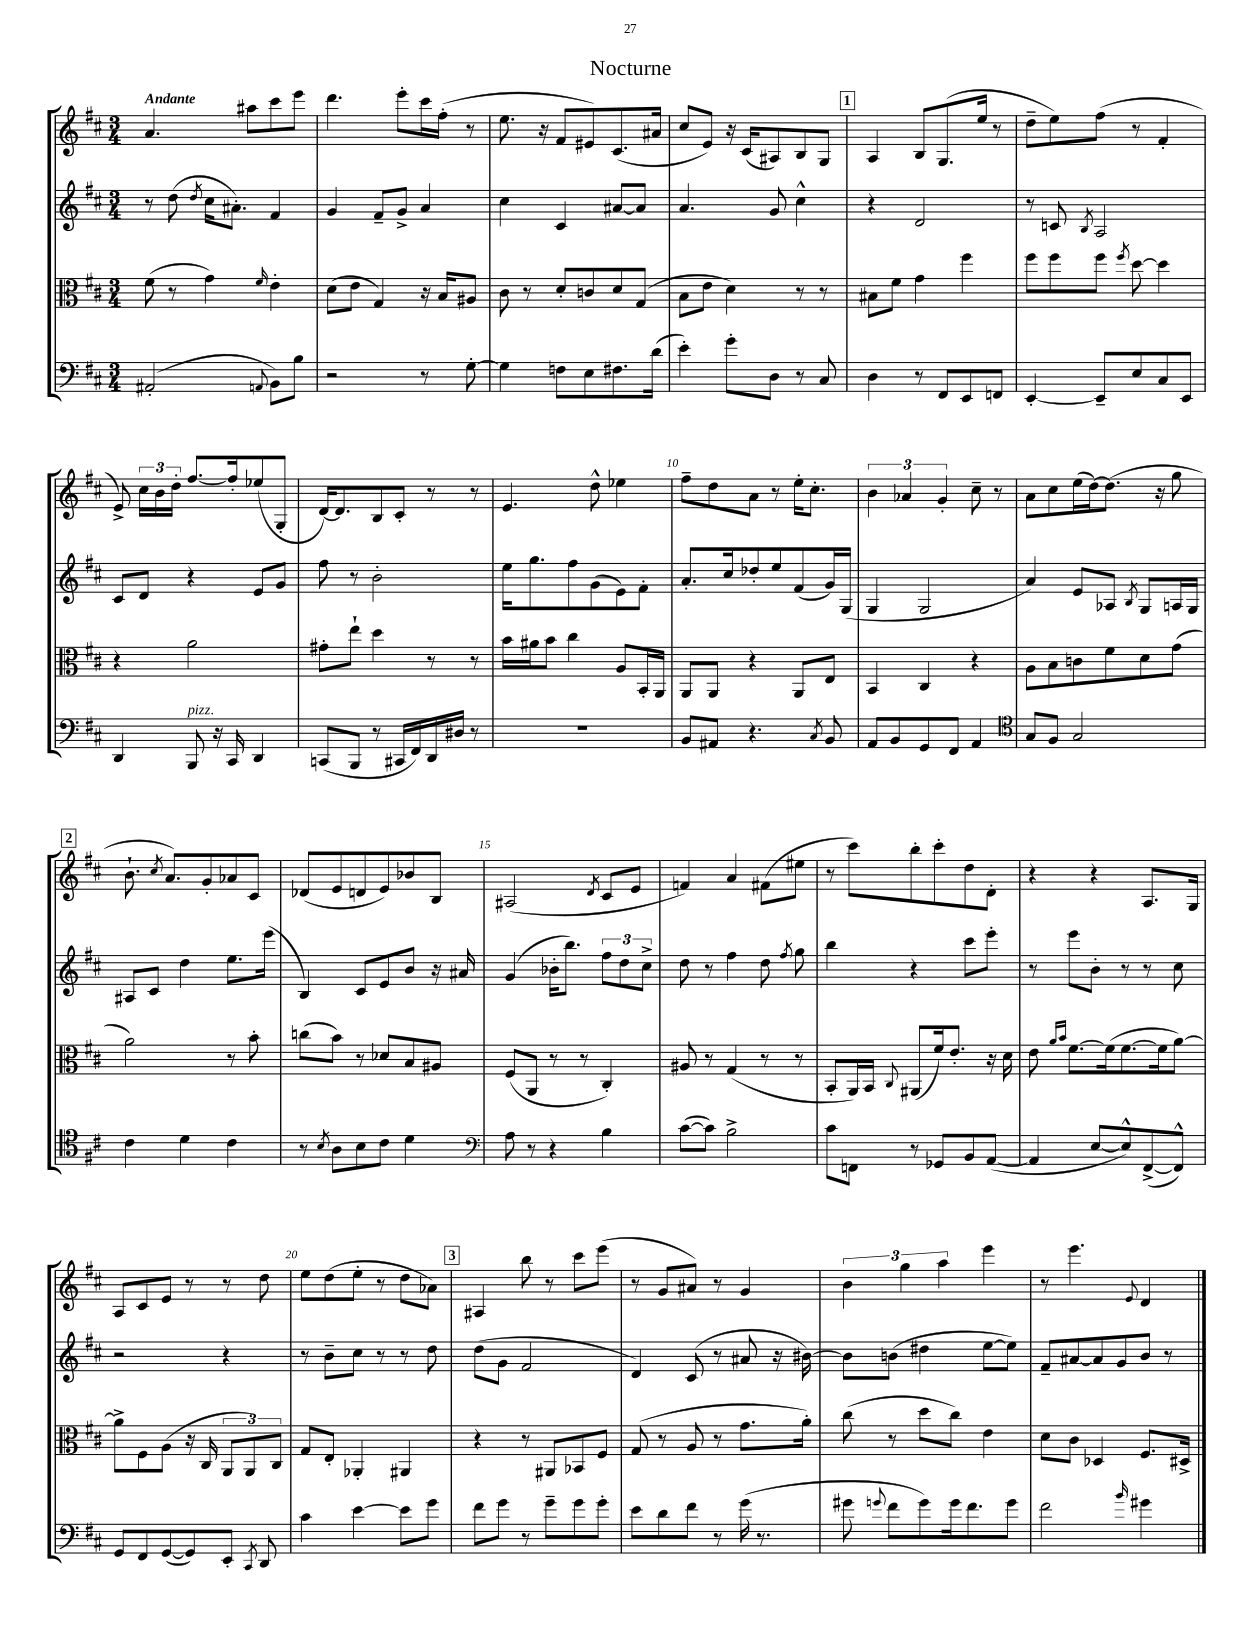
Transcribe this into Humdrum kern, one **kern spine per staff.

**kern	**kern	**kern	**kern
*staff4	*staff3	*staff2	*staff1
*clefF4	*clefC3	*clefG2	*clefG2
*k[f#c#]	*k[f#c#]	*k[f#c#]	*k[f#c#]
*M3/4	*M3/4	*M3/4	*M3/4
(2AA#'/	(8f#\	8r	4.a/
.	8r	(8dd\	.
.	.	8qdd/	.
.	4g\)	16cc#\LK	.
.	.	8.a#'\J)	.
.	.	.	8aa#\L
8qqAA/	16qqf#/	.	.
8BB\L)	4e'\	4f#/	8ccc#\
8B\J	.	.	8eee\J
=	=	=	=
2r	(8d\L	4g/	4.ddd\
.	8e\J	.	.
.	4G/)	8f#~/L	.
.	.	8g^/J	8eee'\L
8r	16r	4a/	16ccc#\L
.	16B/LK	.	(16ff#'\JJ
[8G'\	8A#/J	.	8r
=	=	=	=
4G\]	8c#\	4cc#\	8.ee\
.	8r	.	.
.	.	.	16r
8F\L	8d'/L	4c#/	8f#/L
8E\	8c/	.	8e#/)
8.F#\	8d/	[8a#/L	(8.c#/
.	(8G/J	8a#/]J	.
(16d\Jk	.	.	16a#/Jk
=	=	=	=
4e'\)	8B\L	4.a/	8cc#/L
.	8e\J	.	8e/J)
8g'\L	4d\)	.	16r
.	.	.	(16c#/LK
8D\J	.	8g/	8A#/)
8r	8r	4cc#^^\	8B/
8C#/	8r	.	8G/J
=	=	=	=
4D\	8B#\L	4r	4A/
.	8f#\J	.	.
8r	4g\	2d/	8B/L
8FF#/L	.	.	(8.G/
8EE/	4ff#\	.	.
.	.	.	16ee/Jk
8FF/J	.	.	8r
=	=	=	=
[4EE'/	8ff#\L	8r	8dd~\L
.	8ff#\	8c/	8ee\)
.	.	8qB/	.
8EE~/]L	8ff#\J	2A/	(8ff#\J
.	8qff#/	.	.
8E/	[8dd\	.	8r
8C#/	4dd\]	.	4f#'/
8EE/J	.	.	.
=	=	=	=
4DD/	4r	8c#/L	8e^/)
.	.	8d/J	24cc#\LL
.	.	.	24b\
.	.	.	24dd'\JJ
8BBB/	2a\	4r	[8.ff#/L
16r	.	.	.
16CC#/	.	.	16ff#'/]k
4DD/	.	8e/L	(8ee-/
.	.	8g/J	8G'/J
=	=	=	=
(8CC/L	8g#'\L	8ff#\	[16d/LK)
.	.	.	8.d/]
8BBB/J	8ee`\J	8r	.
8r	4dd\	2b'\	8B/
16CC#/LL	.	.	8c#'/J
16FF#/)	.	.	.
16DD/	8r	.	8r
16D#/JJ	.	.	.
8r	8r	.	8r
=	=	=	=
2.r	16b\LL	16ee\LK	4.e/
.	16a#\J	8.gg\	.
.	8b\J	.	.
.	4cc#\	8ff#\	.
.	.	(8g\	8dd^^\
.	8A/L	8e\)	4ee-\
.	16BB'/L	8f#'\J	.
.	16AA/JJ	.	.
=	=	=	=
8BB/L	8AA/L	8.a'/L	8ff#~\L
8AA#/J	8AA/J	.	8dd\
.	.	16cc#/k	.
4.r	4r	8dd-'/	8a\J
.	.	8ee/	8r
.	8AA/L	(8f#/	16ee'\LK
.	.	.	8.cc#'\J
8qC#/	.	.	.
8BB/	8E/J	16g/L)	.
.	.	(16G/JJ	.
=	=	=	=
8AA/L	4BB/	4G/	6b\
8BB/	.	.	.
.	.	.	6a-/
8GG/	4C#/	2G/	.
.	.	.	6g'/
8FF#/J	.	.	.
4AA/	4r	.	8cc#~\
.	.	.	8r
=	=	=	=
*clefC4	*	*	*
8G/L	8A\L	4a/)	8a\L
8F#/J	8B\	.	8cc#\
2G/	8c\	8e/L	(16ee\L
.	.	.	[16dd\J)
.	8f#\	8A-/J	(8.dd\]J
.	.	8qB/	.
.	8d\	8G/L	.
.	.	.	16r
.	(8g\J	16A/L	8gg\
.	.	16G/JJ	.
=	=	=	=
4c#\	2a\)	8A#/L	8.b`\
.	.	8c#/J	.
.	.	.	8qcc#/
.	.	.	8.a/L)
4d\	.	4dd\	.
.	.	.	8g'/
4c#\	8r	8.ee\L	8a-/
.	8b'\	.	8c#/J
.	.	(16eee\Jk	.
=	=	=	=
8r	(8cc\L	4B/)	(8d-/L
8qB/	.	.	.
8A\L	8b\J)	.	8e/
8B\	8r	8c#/L	8d/
8c#\J	8d-/L	8e/	8e/)
4d\	8B/	8b/J	8b-/
.	8A#/J	16r	8B/J
.	.	16a#/	.
=	=	=	=
*clefF4	*	*	*
8A\	(8F#/L	(4g/	(2A#/
8r	8AA/J	.	.
4r	8r	16b-'\LK	.
.	.	8.bb\J)	.
.	8r	.	.
.	.	.	8qd/
4B\	4C#'/)	12ff#\L	8c#/L
.	.	12dd\	.
.	.	.	8e/J
.	.	12cc#^\J	.
=	=	=	=
([8c#\L	8A#/	8dd\	4f/)
8c#\]J)	8r	8r	.
2B^\	(4G/	4ff#\	4a/
.	8r	8dd\	(8f#\L
.	.	8qff#/	.
.	8r	8gg\	8ee#\J
=	=	=	=
8c#\L	8BB'/L	4bb\	8r
8FF\J	16AA/L)	.	8ccc#\L)
.	16BB/JJ	.	.
.	8qqC#/	.	.
8r	(8AA#/L	4r	8bb'\
8GG-/L	16f#/k)	.	8ccc#'\
.	8.e'/J	.	.
8BB/	.	8ccc#\L	8dd\
([8AA/J	16r	8eee'\J	8d'\J
.	16d\	.	.
=	=	=	=
4AA/]	8e\	8r	4r
.	16qqa/LL	.	.
.	16qqb/JJ	.	.
.	[8.f#\L	8eee\L	.
[8E/L	.	8b'\J	4r
.	(16f#\]k	.	.
8E^^/])	[8.f#\	8r	.
([8FF#^/	.	8r	8.A/L
.	16f#\]k	.	.
8FF#^^/]J)	[8a\J)	8cc#\	.
.	.	.	16G/Jk
=	=	=	=
8GG/L	8a^\]L	2r	8A/L
8FF#/	8F#\	.	8c#/
([8GG/	(8A\J	.	8e/J
8GG/])	16r	.	8r
.	16C#/	.	.
8EE'/J	12AA/L	4r	8r
.	12AA/)	.	.
8qCC#/	.	.	.
8DD/	.	.	8dd\
.	12C#/J	.	.
=	=	=	=
4c#\	8G/L	8r	8ee\L
.	8E'/J	8b~\L	(8dd\
[4e\	4AA-'/	8cc#\J	8ee'\J
.	.	8r	8r
8e\]L	4AA#/	8r	8dd\L
8g\J	.	8dd\	8a-\J)
=	=	=	=
8f#\L	4r	(8dd\L	4A#/
8g\J	.	8g\J	.
8r	8r	2f#/	8bb\
8g~\L	8AA#/L	.	8r
8g\	8BB-/	.	8ccc#\L
8g'\J	8F#/J	.	(8eee\J
=	=	=	=
8e\L	(8G/	4d/)	8r
8d\	8r	.	8g/L
8f#\J	8A/	(8c#/	8a#/J)
8r	8r	8r	8r
(16g\	8.g\L	8a#/	4g/
8.r	.	.	.
.	.	16r	.
.	16a'\Jk)	[16b#\)	.
=	=	=	=
8g#\	(8cc#\	8b#\]L	6b\
8qqg/	.	.	.
8f#\L	8r	(8b\J	.
.	.	.	6gg\
8g\)	8dd\L	4dd#\	.
.	.	.	6aa\
16g\k	8cc#\J)	.	.
8.f#\	.	.	.
.	4e\	[8ee\L	4eee\
8g\J	.	8ee\]J)	.
=	=	=	=
2f#\	8d\L	8f#~/L	8r
.	8c#\J	[8a#/	4.eee\
.	4D-/	8a#/]	.
.	.	8g/	.
16qqb/	.	.	8qqe/
4g#\	8.F#/L	8b/J	4d/
.	.	8r	.
.	16D#^/Jk	.	.
==	==	==	==
*-	*-	*-	*-
